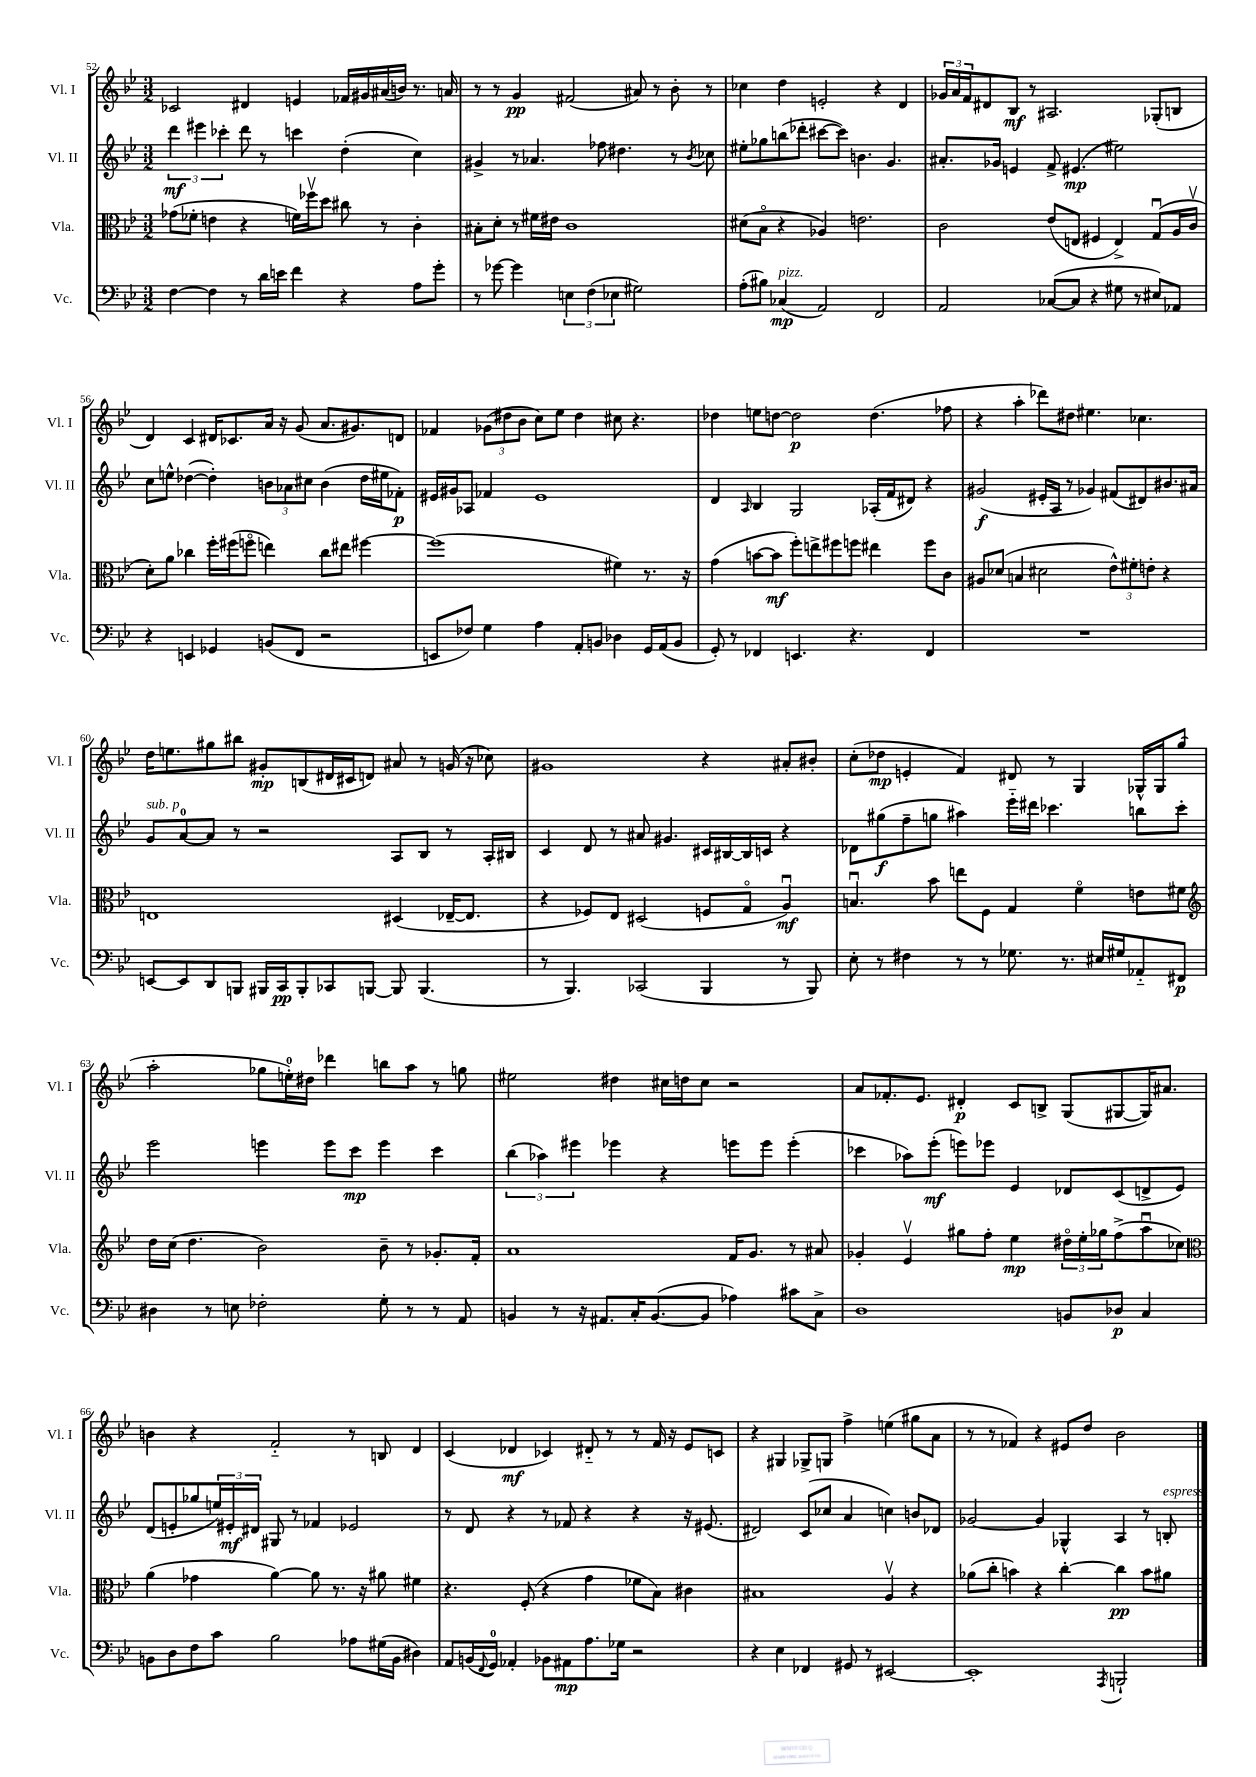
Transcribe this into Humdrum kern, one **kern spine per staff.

**kern	**dynam	**kern	**dynam	**kern	**dynam	**kern	**dynam
*part4	*part4	*part3	*part3	*part2	*part2	*part1	*part1
*staff4	*staff4	*staff3	*staff3	*staff2	*staff2	*staff1	*staff1
*I"Vc.	*	*I"Vla.	*	*I"Vl. II	*	*I"Vl. I	*
*I'Vc.	*	*I'Vla.	*	*I'Vl. II	*	*I'Vl. I	*
*clefF4	*	*clefC3	*	*clefG2	*	*clefG2	*
*k[b-e-]	*	*k[b-e-]	*	*k[b-e-]	*	*k[b-e-]	*
*M3/2	*	*M3/2	*	*M3/2	*	*M3/2	*
=52	=52	=52	=52	=52	=52	=52	=52
[4F\	.	(8g-X\L	.	6ddd\	mf	2c-X/	.
.	.	8f-X'\J	.	.	.	.	.
.	.	.	.	6eee#X\	.	.	.
4F\]	.	4en\	.	.	.	.	.
.	.	.	.	6ccc-X'\	.	.	.
8r	.	4r	.	8ddd\	.	4d#X/	.
16d\LL	.	.	.	8r	.	.	.
16en\JJ	.	.	.	.	.	.	.
4f\	.	16fn\LL)	.	4cccn\	.	4en/	.
.	.	16ff-Xv\J	.	.	.	.	.
.	.	8dd\J	.	.	.	.	.
4r	.	8cc#X\	.	(4dd'\	.	16f-X/LL	.
.	.	.	.	.	.	16g#X/	.
.	.	8r	.	.	.	(16a#X/	.
.	.	.	.	.	.	16bn/JJ)	.
8A\L	.	4c'\	.	4cc\)	.	8.r	.
8g'\J	.	.	.	.	.	.	.
.	.	.	.	.	.	16an/	.
=53	=53	=53	=53	=53	=53	=53	=53
8r	.	8B#X'\L	.	4g#X^/	.	8r	.
[8g-X\	.	8d'\J	.	.	.	8r	.
4g-\]	.	8r	.	8r	.	4g/	pp
.	.	16f#X\LL	.	4.a-X/	.	.	.
.	.	16e#X\JJ	.	.	.	.	.
6En\	.	1c	.	.	.	(2f#X/	.
(6F\	.	.	.	.	.	.	.
.	.	.	.	8ff-X\	.	.	.
6E-X\	.	.	.	.	.	.	.
.	.	.	.	4.dd#X\	.	.	.
2G#X\)	.	.	.	.	.	8a#X/)	.
.	.	.	.	.	.	8r	.
.	.	.	.	8r	.	8b-'\	.
.	.	.	.	8qb-/	.	.	.
.	.	.	.	8cc-X\	.	8r	.
=54	=54	=54	=54	=54	=54	=54	=54
(8A'\L	.	(8d#X\L	.	8ee#X'\L	.	4cc-X\	.
8B#X\J)	.	8B-\J	.	8gg-X\	.	.	.
!LO:TX:a:i:t=pizz.	!	!	!	!	!	!	!
(4C-X/	mp	4r	.	(8bbn\	.	4dd\	.
.	.	.	.	8ddd-X'\J	.	.	.
2AA/)	.	4A-X/)	.	[8ccc#X\L	.	2en'/	.
.	.	.	.	8ccc#\J])	.	.	.
.	.	2.en\	.	4.bn\	.	.	.
2FF/	.	.	.	.	.	4r	.
.	.	.	.	4.g/	.	.	.
.	.	.	.	.	.	4d/	.
=55	=55	=55	=55	=55	=55	=55	=55
2AA/	.	2c\	.	8.a#X'/L	.	24g-X/LL	.
.	.	.	.	.	.	24a/	.
.	.	.	.	.	.	24f/J	.
.	.	.	.	.	.	8d#X/	.
.	.	.	.	16g-X/Jk	.	.	.
.	.	.	.	4en/	.	8B-/J	mf
.	.	.	.	.	.	8r	.
([8C-X/L	.	(8e-/L	.	8f^/	.	2.A#X/	.
8C-/J]	.	8En/J	.	(4.e#X/	mp	.	.
4r	.	4F#X/	.	.	.	.	.
8G#X\	.	4E^/)	.	2ee#X\)	.	.	.
8r	.	.	.	.	.	.	.
8E#X/L)	.	(8Gu/L	.	.	.	(8G-X'/L	.
8AA-X/J	.	16A/L	.	.	.	8Bn/J	.
.	.	16cv/JJ	.	.	.	.	.
!!LO:LB:g=z
=56	=56	=56	=56	=56	=56	=56	=56
4r	.	8d'\L)	.	8cc\L	.	4d/)	.
.	.	8a\J	.	8een^^\J	.	.	.
4EEn/	.	4cc-X\	.	([4dd-X\	.	4c/	.
4GG-X/	.	16ff'\LL	.	4dd-'\])	.	16d#X/KL	.
.	.	(16ff#X\J	.	.	.	8.c-X/	.
.	.	8ffn\J	.	.	.	.	.
(8BBn/L	.	4een\)	.	12bn\L	.	16a/Jk	.
.	.	.	.	.	.	16r	.
.	.	.	.	12a-X\	.	.	.
8FF/J	.	.	.	.	.	(8g/	.
.	.	.	.	12cc#X\J	.	.	.
2r	.	8cc-\L	.	(4b\	.	8.a/L	.
.	.	8ee#X\J	.	.	.	.	.
.	.	.	.	.	.	8.g#X/)	.
.	.	[4ff#X\	.	16dd-\LL	.	.	.
.	.	.	.	16ee#X\J	.	.	.
.	.	.	.	8f-X'\J)	p	8dn/J	.
=57	=57	=57	=57	=57	=57	=57	=57
8EEn/L	.	(1ff#]	.	16e#X/LL	.	4f-X/	.
.	.	.	.	16g#X/J	.	.	.
8F-X/J)	.	.	.	8A-X/J	.	.	.
4G\	.	.	.	4f-X/	.	(12g-X\L	.
.	.	.	.	.	.	12dd#X\	.
.	.	.	.	.	.	12b-\J	.
4A\	.	.	.	1e#	.	8cc\L)	.
.	.	.	.	.	.	8ee-\J	.
8AA'/L	.	.	.	.	.	4dd#\	.
8BBn/J	.	.	.	.	.	.	.
4D-X\	.	4f#X\)	.	.	.	8cc#X\	.
.	.	.	.	.	.	4.r	.
16GG/LL	.	8.r	.	.	.	.	.
(16AA/J	.	.	.	.	.	.	.
8BB/J	.	.	.	.	.	.	.
.	.	16r	.	.	.	.	.
=58	=58	=58	=58	=58	=58	=58	=58
8GG'/)	.	(4g\	.	4d/	.	4dd-X\	.
8r	.	.	.	.	.	.	.
.	.	.	.	16qqA/	.	.	.
4FF-X/	.	[8bn\L	.	4B-/	.	8een\L	.
.	.	8b\J]	mf	.	.	[8ddn\J	.
4.EEn/	.	8ff'\L)	.	2G/	.	2dd\]	p
.	.	8een^\	.	.	.	.	.
.	.	8ff#X\	.	.	.	.	.
4.r	.	8ffn\J	.	.	.	.	.
.	.	4ee#X\	.	(16A-X'/LL	.	(4.dd\	.
.	.	.	.	16f/J	.	.	.
.	.	.	.	8d#X/J)	.	.	.
4FF-/	.	8ff\L	.	4r	.	.	.
.	.	8c\J	.	.	.	8ff-X\	.
=59	=59	=59	=59	=59	=59	=59	=59
1.r	.	8A#X/L	.	(2g#X/	f	4r	.
.	.	(8d-X/J	.	.	.	.	.
.	.	4Bn/	.	.	.	4aa'\	.
.	.	2d#X\	.	16e#X'/LL	.	8ddd-X\L)	.
.	.	.	.	16A/JJ	.	.	.
.	.	.	.	8r	.	8dd#X\J	.
.	.	.	.	4g-X/)	.	4.ee#X\	.
.	.	12e-^^\L)	.	(8f#X/L	.	.	.
.	.	12f#X'\	.	.	.	.	.
.	.	.	.	8d#X/)	.	4.cc-X\	.
.	.	12en'\J	.	.	.	.	.
.	.	4r	.	8.b#X/	.	.	.
.	.	.	.	16a#X/Jk	.	.	.
!!LO:LB:g=z
=60	=60	=60	=60	=60	=60	=60	=60
!	!	!	!	!LO:TX:a:i:t=sub. p	!	!	!
[8EEn/L	.	1En	.	8g/L	.	16dd\KL	.
.	.	.	.	.	.	8.een\	.
8EE/]	.	.	.	[8a/	.	.	.
8DD/	.	.	.	8a/J]	.	8gg#X\	.
8BBBn/J	.	.	.	8r	.	8bb#X\J	.
16BBB#X/LL	.	.	.	2r	.	8g#X'/L	mp
16CC/J	pp	.	.	.	.	.	.
8BBB#'/	.	.	.	.	.	(8Bn/	.
8CC-X/	.	.	.	.	.	16d#X/L	.
.	.	.	.	.	.	16c#X/J	.
[8BBBn/J	.	.	.	.	.	8dn/J)	.
8BBB/]	.	(4D#X/	.	8A/L	.	8a#X/	.
(4.BBB/	.	.	.	8B-/J	.	8r	.
.	.	[16E-X~/KL	.	8r	.	(16gn/	.
.	.	8.E-/J]	.	.	.	16r	.
.	.	.	.	16A'/LL	.	8cc-X\)	.
.	.	.	.	16B#X/JJ	.	.	.
=61	=61	=61	=61	=61	=61	=61	=61
8r	.	4r	.	4c/	.	1g#X	.
4.BBB-/)	.	.	.	.	.	.	.
.	.	8F-X/L)	.	8d/	.	.	.
.	.	8E-/J	.	8r	.	.	.
(2CC-X/	.	(2D#X/	.	8a#X/	.	.	.
.	.	.	.	4.g#X/	.	.	.
4BBB-/	.	8Fn/L	.	16c#X/LL	.	4r	.
.	.	.	.	[16B#X/	.	.	.
.	.	8G/J	.	16B#/]	.	.	.
.	.	.	.	16cn/JJ	.	.	.
8r	.	4Au/)	mf	4r	.	8a#X'/L	.
8BBB-/)	.	.	.	.	.	8b#X'/J	.
=62	=62	=62	=62	=62	=62	=62	=62
8E-'\	.	4.Bnu/	.	8d-X\L	.	(8cc'\L	.
8r	.	.	.	(8gg#X\	f	8dd-X\J	mp
4F#X\	.	.	.	8ff~\	.	4en'/	.
.	.	8b-\	.	8ggn\J	.	.	.
8r	.	8een\L	.	4aa#X\)	.	4f/)	.
8r	.	8F\J	.	.	.	.	.
8.G-X\	.	4G/	.	16eee-\LL	.	8d#X/	.
.	.	.	.	16ddd#X\JJ	.	.	.
.	.	.	.	4.ccc-X\	.	8r	.
8.r	.	.	.	.	.	.	.
.	.	4f\	.	.	.	4G/	.
16E#X/LL	.	.	.	.	.	.	.
16G#X/J	.	.	.	.	.	.	.
8AA-X/	.	8en\L	.	8bbn\L	.	16G-X^^/LL	.
.	.	.	.	.	.	16G-/J	.
8FF#X/J	p	8f#X\J	.	8ccc-'\J	.	(8gg/J	.
!!LO:LB:g=z
=63	=63	=63	=63	=63	=63	=63	=63
*	*	*clefG2	*	*	*	*	*
4D#X\	.	16dd\LL	.	2eee-\	.	2aa'\	.
.	.	(16cc\JJ	.	.	.	.	.
.	.	4.dd\	.	.	.	.	.
8r	.	.	.	.	.	.	.
8En\	.	.	.	.	.	.	.
2F-X'\	.	2b-\)	.	4eeen\	.	8gg-X\L	.
.	.	.	.	.	.	16een'\L)	.
.	.	.	.	.	.	16dd#X\JJ	.
.	.	.	.	8eee\L	.	4ddd-X\	.
.	.	.	.	8ccc\J	mp	.	.
8G'\	.	8b-~\	.	4eee\	.	8bbn\L	.
8r	.	8r	.	.	.	8aa\J	.
8r	.	8.g-X'/L	.	4ccc\	.	8r	.
8AA/	.	.	.	.	.	8ggn\	.
.	.	16f'/Jk	.	.	.	.	.
=64	=64	=64	=64	=64	=64	=64	=64
4BBn/	.	1a	.	(6bb-\	.	2ee#X\	.
.	.	.	.	6aa-X\)	.	.	.
8r	.	.	.	.	.	.	.
.	.	.	.	6eee#X\	.	.	.
16r	.	.	.	.	.	.	.
8.AA#X/L	.	.	.	.	.	.	.
.	.	.	.	4eee-X\	.	4dd#X\	.
16C'/K	.	.	.	.	.	.	.
([8.BB/	.	.	.	.	.	.	.
.	.	.	.	4r	.	16cc#X\LL	.
.	.	.	.	.	.	16ddn\J	.
8BB/J]	.	.	.	.	.	8cc#\J	.
4A-X\)	.	16f/KL	.	8eeen\L	.	2r	.
.	.	8.g/J	.	.	.	.	.
.	.	.	.	8eee\J	.	.	.
8c#X\L	.	8r	.	(4eee'\	.	.	.
8C^\J	.	8a#X/	.	.	.	.	.
=65	=65	=65	=65	=65	=65	=65	=65
1D	.	4g-X'/	.	4ccc-X\	.	8a/L	.
.	.	.	.	.	.	8.f-X'/	.
.	.	4e-v/	.	8aa-X\L)	.	.	.
.	.	.	.	.	.	8.e-/J	.
.	.	.	.	(8eee-'\J	mf	.	.
.	.	8gg#X\L	.	8eeen\L)	.	4d#X'/	p
.	.	8ff'\J	.	8eee-X\J	.	.	.
.	.	4ee-\	mp	4e-/	.	8c/L	.
.	.	.	.	.	.	8Bn^/J	.
8BBn/L	.	24dd#X\LL	.	8d-X/L	.	(8G/L	.
.	.	24ee-'\	.	.	.	.	.
.	.	24gg-X\J	.	.	.	.	.
8D-X/J	p	(8ff^\	.	(8c/	.	[8G#X/	.
4C/	.	8aau\	.	8dn^/	.	16G#/K])	.
.	.	.	.	.	.	8.a#X/J	.
.	.	8cc-X\J)	.	8e-/J)	.	.	.
!!LO:LB:g=z
=66	=66	=66	=66	=66	=66	=66	=66
*	*	*clefC3	*	*	*	*	*
8BBn\L	.	(4a\	.	(8d/L	.	4bn\	.
8D\	.	.	.	8en'/	.	.	.
8F\	.	4g-X\	.	8gg-X/	.	4r	.
8c\J	.	.	.	24een/L)	.	.	.
.	.	.	.	24e#X'/	mf	.	.
.	.	.	.	24d#X/JJ	.	.	.
2B-\	.	[4a\)	.	8G#X/	.	2f/	.
.	.	.	.	8r	.	.	.
.	.	8a\]	.	4f-X/	.	.	.
.	.	8.r	.	.	.	.	.
8A-X\L	.	.	.	2e-X/	.	8r	.
.	.	16r	.	.	.	.	.
(16G#X\L	.	8a#X\	.	.	.	8Bn/	.
16BB\JJ	.	.	.	.	.	.	.
4D#X\)	.	4f#X\	.	.	.	4d/	.
=67	=67	=67	=67	=67	=67	=67	=67
8AA/L	.	4.r	.	8r	.	(4c/	.
(16BBn/L	.	.	.	8d/	.	.	.
8qqFF/	.	.	.	.	.	.	.
16GG/JJ)	.	.	.	.	.	.	.
4AA-X'/	.	.	.	4r	.	4d-X/	mf
.	.	(8F'/	.	.	.	.	.
8BB-X\L	.	4r	.	8r	.	4c-X/)	.
8AA#X\	mp	.	.	8f-X/	.	.	.
8.A\	.	4g\	.	4r	.	8d#X/	.
.	.	.	.	.	.	8r	.
16G-X\Jk	.	.	.	.	.	.	.
2r	.	8f-X\L	.	4r	.	8r	.
.	.	8B-\J)	.	.	.	16f/	.
.	.	.	.	.	.	16r	.
.	.	4c#X\	.	16r	.	8e-/L	.
.	.	.	.	(8.e#X/	.	.	.
.	.	.	.	.	.	8cn/J	.
=68	=68	=68	=68	=68	=68	=68	=68
4r	.	1B#X	.	2d#X/)	.	4r	.
4E-\	.	.	.	.	.	4G#X/	.
4FF-X/	.	.	.	(8c/L	.	8G-X^/L	.
.	.	.	.	8cc-X/J	.	8Gn/J	.
8GG#X/	.	.	.	4a/	.	4ff^\	.
8r	.	.	.	.	.	.	.
[2EE#X/	.	4Av/	.	4ccn\)	.	(4een\	.
.	.	4r	.	8bn/L	.	8gg#X\L	.
.	.	.	.	8d-X/J	.	8a\J	.
=69	=69	=69	=69	=69	=69	=69	=69
1EE#']	.	(8a-X\L	.	[2g-X/	.	8r	.
.	.	8cc'\J	.	.	.	8r	.
.	.	4bn\)	.	.	.	4f-X/)	.
.	.	4r	.	4g-/]	.	4r	.
.	.	[4cc'\	.	4G-X^^/	.	8e#X/L	.
.	.	.	.	.	.	8dd/J	.
8qAAA/	.	.	.	.	.	.	.
2BBBn`/	.	4cc\]	pp	4A/	.	2b-\	.
.	.	8b\L	.	8r	.	.	.
!	!	!	!	!LO:TX:a:i:t=espress.	!	!	!
.	.	8a#X\J	.	8Bn'/	.	.	.
==	==	==	==	==	==	==	==
*-	*-	*-	*-	*-	*-	*-	*-
